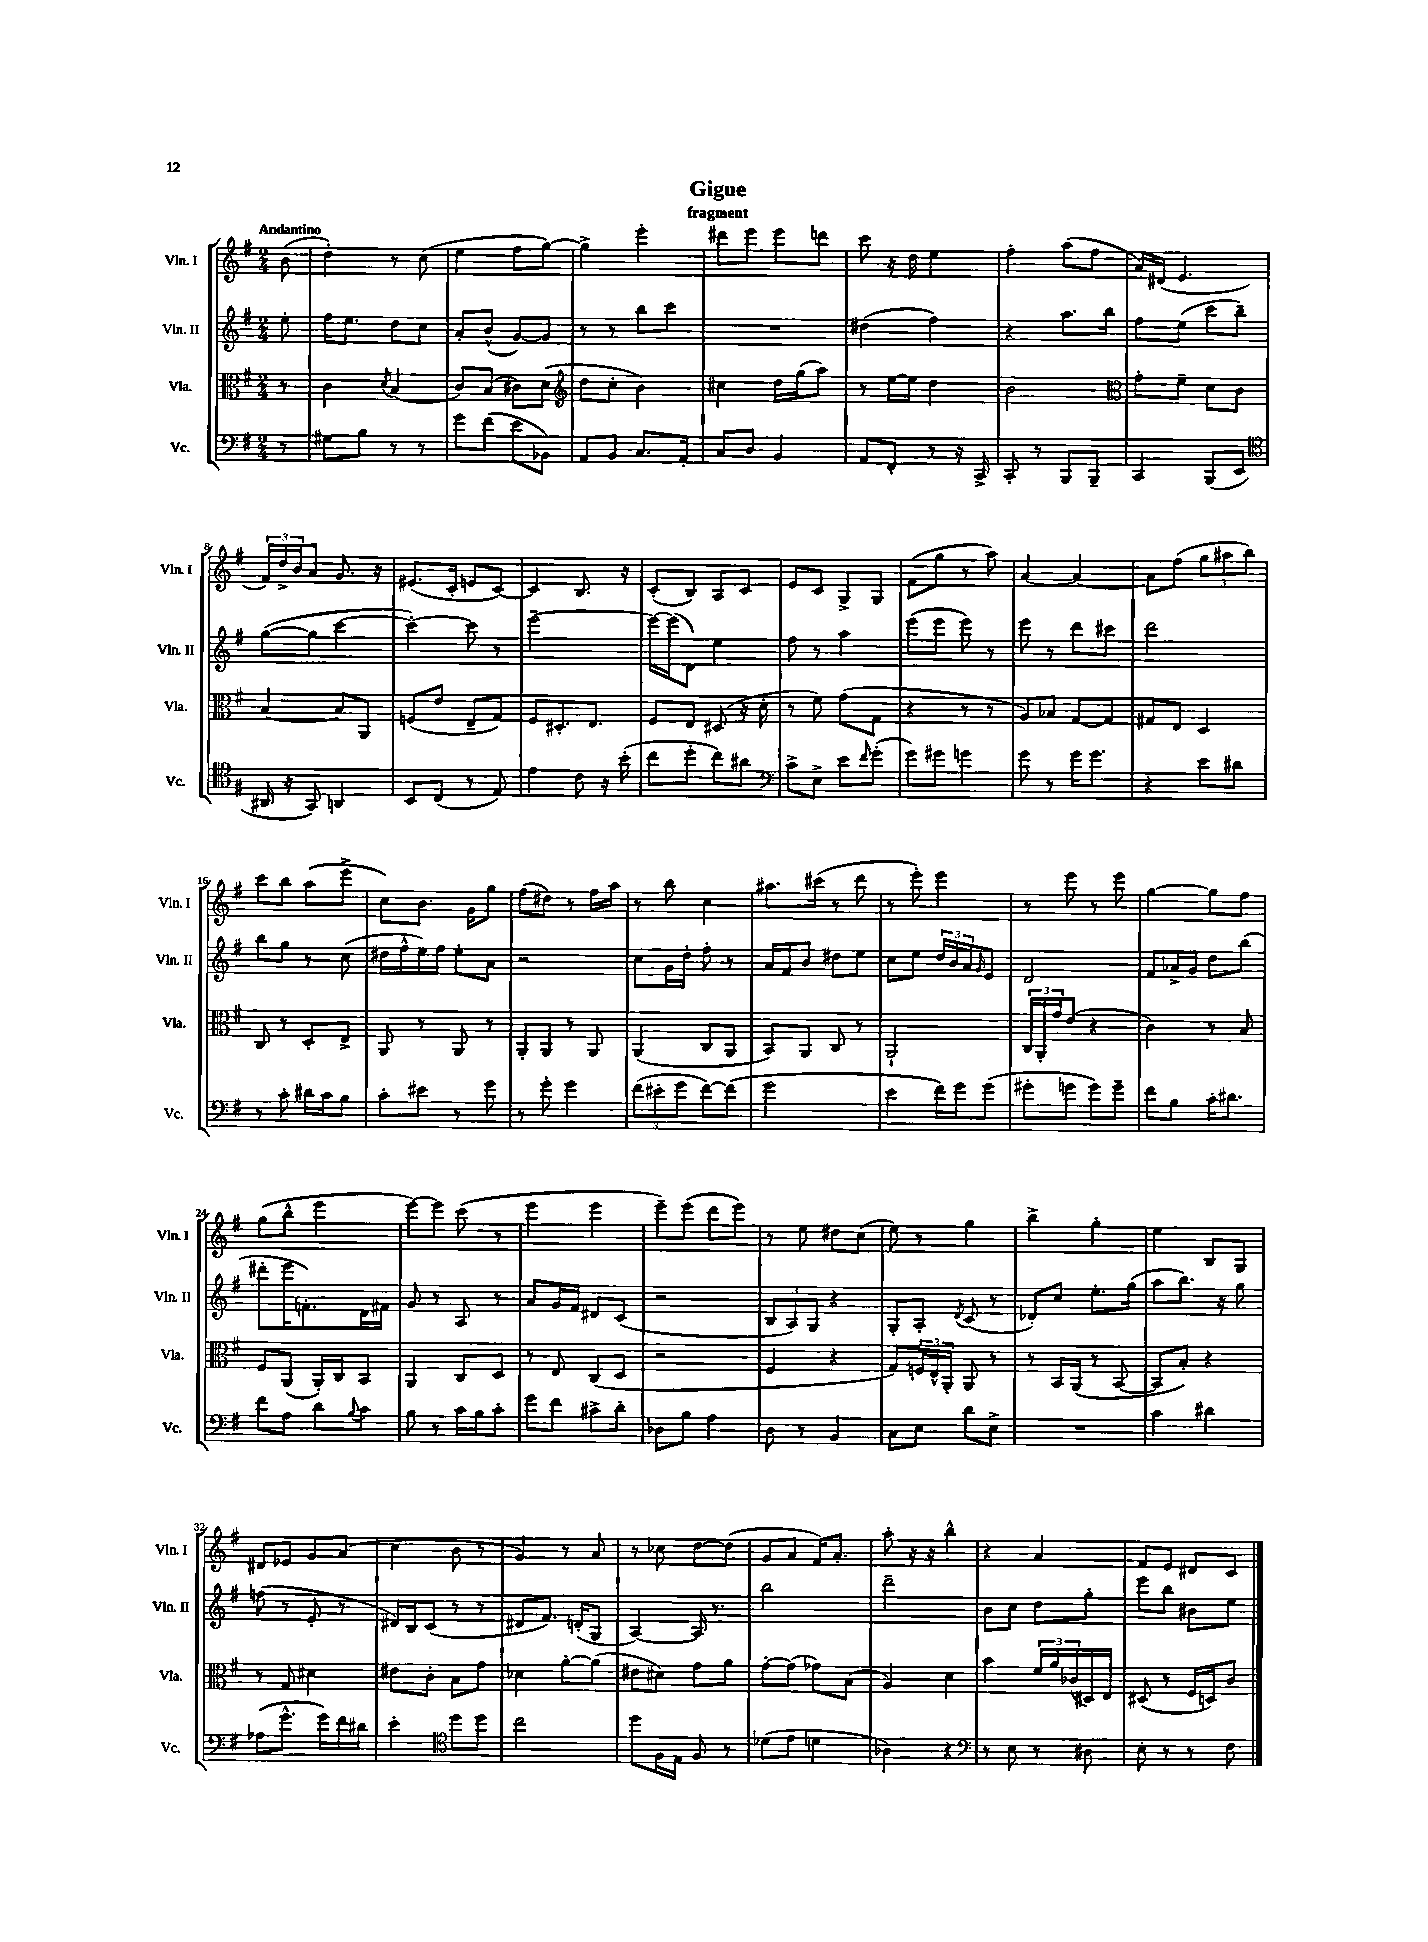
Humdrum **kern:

**kern	**kern	**kern	**kern
*staff4	*staff3	*staff2	*staff1
*clefF4	*clefC3	*clefG2	*clefG2
*k[f#]	*k[f#]	*k[f#]	*k[f#]
*M2/4	*M2/4	*M2/4	*M2/4
8r	8r	8ee'	(8b
=	=	=	=
8G#	4c	16ff#	4dd')
.	.	8.ee	.
8B	.	.	.
.	8qd	.	.
8r	(4B	8dd	8r
8r	.	8cc	(8cc
=	=	=	=
8g	8c)	8a'	4ee
(8f#	(8B	(8b^^	.
8e	8c#)	[8g)	8ff#
8BB-)	(8d	8g]	[8gg)
=	=	=	=
*	*clefG2	*	*
8AA	8dd	8r	4gg^]
8BB	8cc'	8r	.
8.C	4b)	8bb	4eee'
.	.	8ccc	.
16AA'	.	.	.
=	=	=	=
8C	4cc#	2r	8ddd#
8D	.	.	8eee
4BB	16dd	.	8eee
.	(16gg	.	.
.	8aa)	.	8ddd
=	=	=	=
8AA	8r	(4dd#	8ccc
8FF#'	[16ee	.	16r
.	16ee]	.	16dd
8r	4dd	4ff#)	4ee
16r	.	.	.
16CC^	.	.	.
=	=	=	=
8CC'	2b	4r	4ff#'
8r	.	.	.
8BBB	.	8.aa	(8aa
8BBB~	.	.	8ff#
.	.	16bb	.
=	=	=	=
*	*clefC3	*	*
4CC	8g'	8ff#	16a)
.	.	.	(16d#
.	8f#~	(8ee	4.e
(8BBB	8d	8ccc	.
8EE	8c	8bb~)	.
=	=	=	=
*clefC4	*	*	*
16AA#	[4B	([8gg	24f#)
.	.	.	24dd^
16r	.	.	.
.	.	.	24b
8GG)	.	8gg]	8a
4AA	8B]	[4ccc	8.g
.	8AA	.	.
.	.	.	16r
=	=	=	=
8BB	(8F	4ccc'_)	(8.e#
(8C	8e	.	.
.	.	.	16c'
8r	8E~	8ccc]	8e
8E)	8G)	8r	[8c)
=	=	=	=
4e	8F#	[2eee~	4c]
.	8.D#'	.	.
8c	.	.	8.B
.	8.E	.	.
16r	.	.	.
(16b'	.	.	16r
=	=	=	=
8cc	8F#	16eee_	(8c'
.	.	(16eee]	.
8dd'	8E	8d)	8B)
8cc)	(8D#	4ee	8A
8a#	16r	.	8c
.	16d'	.	.
=	=	=	=
*clefF4	*	*	*
8c^	8r	8ff#	8e
8E^	8f#)	8r	8c
8e	(8g	4aa	8G^
16qqf#	.	.	.
(8g'	8G	.	8G
=	=	=	=
8g)	4r	(8eee	(8f#
8g#	.	8eee	8gg
4g	8r	8eee)	8r
.	8r	8r	8aa)
=	=	=	=
8g	8A)	8eee	[4a
8r	8B-	8r	.
16g	[8G	8ddd	4a_
8.g	.	.	.
.	8G]	8ccc#	.
=	=	=	=
4r	8G#	2ddd	8a]
.	8E	.	(8ff#
8e	4D	.	12gg
.	.	.	12aa#
8d#	.	.	.
.	.	.	12bb)
=	=	=	=
8r	8C	8bb	8ccc
8c'	8r	8gg	8bb
16d#	8D'	8r	(8aa
16c	.	.	.
8B	8E^	(8cc	8eee^
=	=	=	=
8c'	8AA	16dd#	8cc)
.	.	16ff#^^	.
8e#	8r	16ee)	8.b
.	.	16ff#	.
8r	8AA	8ee'	.
.	.	.	16g
8g	8r	8a	8gg
=	=	=	=
8r	8AA'	2r	(8ff#
8g'	8AA	.	8dd#)
4g	8r	.	8r
.	8AA	.	16ff#
.	.	.	16aa
=	=	=	=
(12f#	(4AA	8cc	8r
12e#'	.	.	.
.	.	16g	8bb
12g	.	.	.
.	.	16dd'	.
[8f#)	8C	8ff#'	4cc
(8f#]	8AA	8r	.
=	=	=	=
2g	8BB)	16a	8.aa#
.	.	16f#	.
.	8AA	8b	.
.	.	.	(16ccc#
.	8C	8dd#	8r
.	8r	8ee	8ddd
=	=	=	=
4e	2AA`	8cc	8r
.	.	8ee	8eee')
16f#)	.	24dd	4eee
.	.	24b	.
16g	.	.	.
.	.	24a	.
.	.	16qqg	.
(8g	.	8e	.
=	=	=	=
8g#'	24C	2d	8r
.	24AA'	.	.
.	24g	.	.
8g	(8e	.	8eee
8g)	4r	.	8r
8g~	.	.	8eee
=	=	=	=
8f#	4c)	8f#	[4gg
8B	.	16a-^	.
.	.	16g	.
16c'	8r	8dd	8gg]
8.d#	.	.	.
.	8B	(8bb	8ff#
=	=	=	=
8f#	8F#	8ddd#'	(8gg
8A	(8AA	16eee	8bb^^
.	.	8.f')	.
8d	16AA')	.	4eee
.	16C	.	.
8qqB	.	.	.
8c	8BB	16d	.
.	.	16f#	.
=	=	=	=
8B	4AA	8g	[8eee)
8r	.	8r	8eee]
16c	8C	8A	(8ccc
16B	.	.	.
8c'	8D	8r	8r
=	=	=	=
8g	8r	8a	4eee
8f#	8E	16g	.
.	.	16f#	.
8c#^	(8C	8d#	4eee
8d'	8D	(8c	.
=	=	=	=
8D-	2r	2r	8eee~)
8B	.	.	(8eee
4A	.	.	8ddd
.	.	.	8eee)
=	=	=	=
8D	4F#	12B	8r
.	.	12A)	.
8r	.	.	8ee
.	.	12G	.
4BB	4r	4r	8dd#
.	.	.	(8cc
=	=	=	=
8C	8G)	8G'	8ee)
8E	24F	8A'	8r
.	24E^^	.	.
.	24AA'	.	.
.	.	8qd	.
8d	8AA	(8c	4gg
8E^	8r	8r	.
=	=	=	=
2r	8r	8d-')	4bb^
.	16BB	8cc	.
.	(16AA	.	.
.	8r	8.ee'	4gg'
.	[8BB	.	.
.	.	(16gg	.
=	=	=	=
4c	8BB]	8aa	4ee
.	8B')	8.bb)	.
4d#	4r	.	8B
.	.	16r	.
.	.	8gg	8G
=	=	=	=
(8A-	8r	(8ff	8d#
8.g^^	8G	8r	8e-
.	4d#	8e'	8g
16g)	.	.	.
16f#	.	8r	(8a
16d#	.	.	.
=	=	=	=
4e'	8e#	16d#)	4cc
.	.	16B	.
.	8c'	(8c	.
*clefC4	*	*	*
8dd	8B	8r	8b
8dd	8g	8r	8r
=	=	=	=
2cc	4d-	8d#	4g)
.	.	8.f#)	.
.	[8a'	.	8r
.	.	(16d'	.
.	(8a]	8G	8a
=	=	=	=
8dd	8e#	[4A)	8r
16F#	8d#)	.	8cc-
16E	.	.	.
8F#	8g	16A]	[8dd
.	.	8.r	.
8r	8a	.	(8dd]
=	=	=	=
(8d-	[8g'	2bb	8g
8e	(8g]	.	8a
4d	8g-)	.	16f#)
.	.	.	8.a'
.	(8B	.	.
=	=	=	=
4A-)	4A)	2ddd~	8aa'
.	.	.	16r
.	.	.	16r
4r	4d	.	4bb^^
=	=	=	=
*clefF4	*	*	*
8r	4b	8b	4r
8E	.	8cc	.
8r	24f#	8dd	4a
.	24a	.	.
.	(24c-	.	.
8D#	16D#)	8gg'	.
.	16E	.	.
=	=	=	=
8E'	(8D#	8eee	8f#
8r	8r	8bb	8e
8r	16F#	8b#	8d#
.	16D)	.	.
8F#	8c	8ee	8c
==	==	==	==
*-	*-	*-	*-
